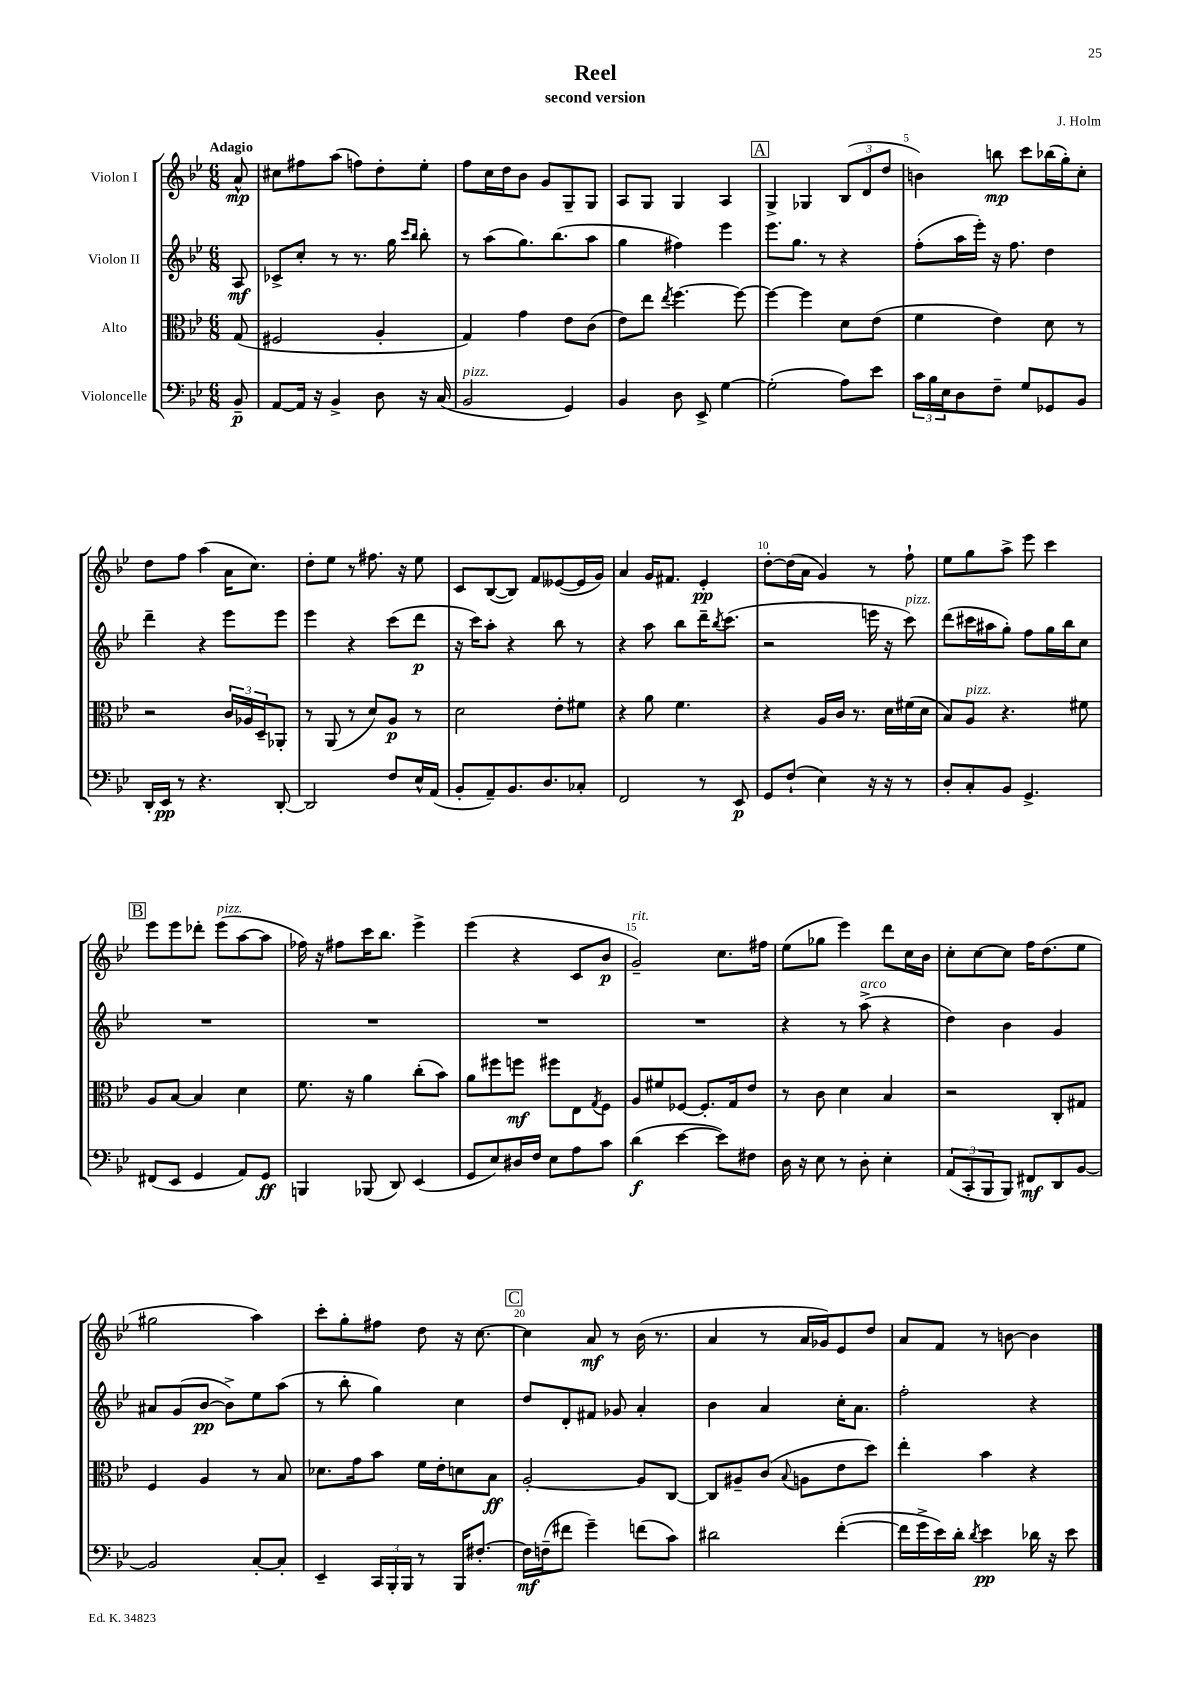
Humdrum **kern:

**kern	**dynam	**kern	**dynam	**kern	**dynam	**kern	**dynam
*part4	*part4	*part3	*part3	*part2	*part2	*part1	*part1
*staff4	*staff4	*staff3	*staff3	*staff2	*staff2	*staff1	*staff1
*I"Violoncelle	*	*I"Alto	*	*I"Violon II	*	*I"Violon I	*
*clefF4	*	*clefC3	*	*clefG2	*	*clefG2	*
*k[b-e-]	*	*k[b-e-]	*	*k[b-e-]	*	*k[b-e-]	*
*M6/8	*	*M6/8	*	*M6/8	*	*M6/8	*
=	=	=	=	=	=	=	=
!	!	!	!	!	!	!LO:TX:a:B:t=Adagio	!
8BB-~/	p	(8G/	.	8A/	mf	8a^^/	mp
=1	=1	=1	=1	=1	=1	=1	=1
[8AA/L	.	2F#X/	.	8c-X^/L	.	8cc#X\L	.
16AA/Jk]	.	.	.	8cc'/J	.	8ff#X\	.
16r	.	.	.	.	.	.	.
4BB-^/	.	.	.	8r	.	(8aa\J	.
.	.	.	.	8.r	.	8ffn\L)	.
8D\	.	4A'/	.	.	.	8dd'\	.
.	.	.	.	16gg\	.	.	.
.	.	.	.	16qqccc/LL	.	.	.
.	.	.	.	16qqbb-/JJ	.	.	.
16r	.	.	.	8bb-'\	.	8ee-'\J	.
(16C/	.	.	.	.	.	.	.
=2	=2	=2	=2	=2	=2	=2	=2
!LO:TX:a:i:t=pizz.	!	!	!	!	!	!	!
2BB-/	.	4G/)	.	8r	.	8ff\L	.
.	.	.	.	(8aa\L	.	16cc\L	.
.	.	.	.	.	.	16dd\J	.
.	.	4g\	.	8.gg\)	.	8b-\J	.
.	.	.	.	.	.	8g/L	.
.	.	.	.	(8.bb-\	.	.	.
4GG/)	.	8e-\L	.	.	.	8G~/	.
.	.	(8c\J	.	8aa\J	.	8G/J	.
=3	=3	=3	=3	=3	=3	=3	=3
4BB-/	.	8e-\L)	.	4gg\	.	8A/L	.
.	.	8ee-\J	.	.	.	8G/J	.
.	.	8qee-/	.	.	.	.	.
8D\	.	[4.ff\	.	4ff#X\)	.	4G/	.
8EE-^/	.	.	.	.	.	.	.
[4G\	.	.	.	4eee-\	.	4A/	.
.	.	8ff\_	.	.	.	.	.
!!LO:REH:place=s1:t=A
=4	=4	=4	=4	=4	=4	=4	=4
(2G'\]	.	4ff\_	.	8.eee-\L	.	4G^/	.
.	.	.	.	8.gg\J	.	.	.
.	.	4ff\]	.	.	.	4G-X/	.
.	.	.	.	8r	.	.	.
8A\L)	.	8d\L	.	4r	.	(12B-/L	.
.	.	.	.	.	.	12d/	.
8e-\J	.	(8e-\J	.	.	.	.	.
.	.	.	.	.	.	12dd/J	.
=5	=5	=5	=5	=5	=5	=5	=5
24c\LL	.	4f\	.	(8ff'\L	.	4bn\)	.
24B-\	.	.	.	.	.	.	.
24E-\J	.	.	.	.	.	.	.
8D\	.	.	.	16aa\L	.	.	.
.	.	.	.	16eee-'\JJ)	.	.	.
8F~\J	.	4e-\)	.	16r	.	8bbn\	mp
.	.	.	.	8.ff\	.	.	.
8G/L	.	.	.	.	.	8ccc\L	.
8GG-X/	.	8d\	.	4dd\	.	(16bb-X\L	.
.	.	.	.	.	.	16gg'\J)	.
8BB-/J	.	8r	.	.	.	8cc'\J	.
!!LO:LB:g=z
=6	=6	=6	=6	=6	=6	=6	=6
16DD'/LL	.	2r	.	4ddd~\	.	8dd\L	.
16EE-/JJ	pp	.	.	.	.	.	.
8r	.	.	.	.	.	8ff\J	.
4.r	.	.	.	4r	.	(4aa\	.
.	.	24c/LL	.	8eee-\L	.	16a\KL	.
.	.	24A-X/	.	.	.	.	.
.	.	.	.	.	.	8.cc\J)	.
.	.	24D~/J	.	.	.	.	.
[8DD'/	.	8AA-X'/J	.	8eee-\J	.	.	.
=7	=7	=7	=7	=7	=7	=7	=7
2DD/]	.	8r	.	4eee-\	.	8dd'\L	.
.	.	(8AA/	.	.	.	8ee-\J	.
.	.	8r	.	4r	.	8r	.
.	.	8d/L)	.	.	.	8.ff#X\	.
8F/L	.	8A/J	p	(8ccc\L	.	.	.
.	.	.	.	.	.	16r	.
16E-^^/L	.	8r	.	8ddd\J	p	8ee-\	.
(16AA/JJ	.	.	.	.	.	.	.
=8	=8	=8	=8	=8	=8	=8	=8
8BB-'/L	.	2d\	.	16r	.	8c/L	.
.	.	.	.	16ccc\KL)	.	.	.
8AA~/)	.	.	.	8aa'\J	.	([8B-/	.
8.BB-/	.	.	.	4r	.	8B-/J])	.
.	.	.	.	.	.	8f/L	.
8.D/	.	.	.	.	.	.	.
.	.	8e-'\L	.	8bb-\	.	([8e--X/	.
8C-X'/J	.	8f#X\J	.	8r	.	16e--/L]	.
.	.	.	.	.	.	16g/JJ)	.
=9	=9	=9	=9	=9	=9	=9	=9
2FF/	.	4r	.	4r	.	4a/	.
.	.	8a\	.	8aa\	.	16g/KL	.
.	.	.	.	.	.	8.f#X/J	.
.	.	4.f\	.	8bb-\L	.	.	.
8r	.	.	.	16ddd~\K	.	4e-'/	pp
.	.	.	.	8qbb-/	.	.	.
.	.	.	.	(8.ccc\J	.	.	.
8EE-/	p	.	.	.	.	.	.
=10	=10	=10	=10	=10	=10	=10	=10
8GG/L	.	4r	.	2r	.	[8dd'\L	.
(8F`/J	.	.	.	.	.	(16dd\L]	.
.	.	.	.	.	.	16a\JJ	.
4E-\)	.	16A/LL	.	.	.	4g/)	.
.	.	16c/JJ	.	.	.	.	.
.	.	8.r	.	.	.	.	.
16r	.	.	.	16eeen\	.	8r	.
16r	.	16d\LL	.	16r	.	.	.
!	!	!	!	!LO:TX:a:i:t=pizz.	!	!	!
8r	.	(16f#X\	.	8ccc\)	.	8ff`\	.
.	.	16d\JJ	.	.	.	.	.
=11	=11	=11	=11	=11	=11	=11	=11
8D'/L	.	8B-/L)	.	(8ddd\L	.	8ee-\L	.
!	!	!LO:TX:a:i:t=pizz.	!	!	!	!	!
8C'/	.	8A/J	.	16ccc#X\L	.	8gg\	.
.	.	.	.	16aa#X\J	.	.	.
8BB-/J	.	4.r	.	8gg'\J)	.	8aa^\J	.
4.GG^/	.	.	.	8ff\L	.	8eee-\	.
.	.	.	.	16gg\L	.	4ccc\	.
.	.	.	.	16bb-\J	.	.	.
.	.	8f#X\	.	8cc\J	.	.	.
!!LO:LB:g=z
!!LO:REH:place=s1:t=B
=12	=12	=12	=12	=12	=12	=12	=12
(8FF#X/L	.	8A/L	.	2.r	.	8eee-\L	.
8EE-/J	.	[8B-/J	.	.	.	8eee-\	.
4GG/	.	4B-/]	.	.	.	8ddd-X'\J	.
!	!	!	!	!	!	!LO:TX:a:i:t=pizz.	!
.	.	.	.	.	.	(8eee-\L	.
8AA/L)	.	4d\	.	.	.	[8aa\	.
8GG/J	ff	.	.	.	.	8aa\J]	.
=13	=13	=13	=13	=13	=13	=13	=13
4BBBn/	.	8.f\	.	2.r	.	16ff-X\)	.
.	.	.	.	.	.	16r	.
.	.	.	.	.	.	8ff#X\L	.
.	.	16r	.	.	.	.	.
(8BBB-X/	.	4a\	.	.	.	16ccc\K	.
.	.	.	.	.	.	8.bb-\J	.
8DD/)	.	.	.	.	.	.	.
(4EE-/	.	(8cc'\L	.	.	.	4eee-^\	.
.	.	8b-\J)	.	.	.	.	.
=14	=14	=14	=14	=14	=14	=14	=14
8GG/L	.	8a\L	.	2.r	.	(4eee-\	.
8E-/)	.	8ff#X\	.	.	.	.	.
16D#X/L	.	8ffn\J	mf	.	.	4r	.
16F/JJ	.	.	.	.	.	.	.
8E-\L	.	8ff#X\L	.	.	.	.	.
8A\	.	8E-\	.	.	.	8c/L	.
.	.	8qG/	.	.	.	.	.
8c\J	.	8F\J	.	.	.	8b-/J	p
=15	=15	=15	=15	=15	=15	=15	=15
!	!	!	!	!	!	!LO:TX:a:i:t=rit.	!
(4d\	f	8A/L	.	2.r	.	2g~/)	.
.	.	8f#X/	.	.	.	.	.
[4e-\	.	[8F-X/J	.	.	.	.	.
.	.	8.F-'/L]	.	.	.	.	.
8e-\L])	.	.	.	.	.	8.cc\L	.
.	.	16G/k	.	.	.	.	.
8F#X\J	.	8e-/J	.	.	.	.	.
.	.	.	.	.	.	16ff#X\Jk	.
=16	=16	=16	=16	=16	=16	=16	=16
16D\	.	8r	.	4r	.	(8ee-\L	.
16r	.	.	.	.	.	.	.
8E-\	.	8c\	.	.	.	8gg-X\J	.
8r	.	4d\	.	8r	.	4eee-\)	.
!	!	!	!	!LO:TX:a:i:t=arco	!	!	!
8D'\	.	.	.	(8aa^\	.	.	.
4E-'\	.	4B-/	.	4r	.	8ddd\L	.
.	.	.	.	.	.	16cc\L	.
.	.	.	.	.	.	16b-\JJ	.
=17	=17	=17	=17	=17	=17	=17	=17
(12AA/L	.	2r	.	4dd\)	.	8cc'\L	.
12CC'/	.	.	.	.	.	.	.
.	.	.	.	.	.	[8cc\	.
12BBB-/	.	.	.	.	.	.	.
8BBB-/J)	.	.	.	4b-\	.	8cc\J]	.
8FF#X/L	mf	.	.	.	.	16ff\KL	.
.	.	.	.	.	.	(8.dd\	.
8DD/	.	8C'/L	.	4g/	.	.	.
[8BB-/J	.	8G#X/J	.	.	.	8ee-\J	.
!!LO:LB:g=z
=18	=18	=18	=18	=18	=18	=18	=18
2BB-/]	.	4F/	.	8a#X/L	.	2gg#X\	.
.	.	.	.	(8g/	.	.	.
.	.	4A/	.	[8b-/J	pp	.	.
.	.	.	.	8b-^\L])	.	.	.
[8C'/L	.	8r	.	8ee-\	.	4aa\)	.
8C'/J]	.	8B-/	.	(8aa\J	.	.	.
=19	=19	=19	=19	=19	=19	=19	=19
4EE-~/	.	8.d-X\L	.	8r	.	8ccc'\L	.
.	.	.	.	8bb-'\	.	8gg'\	.
.	.	16g\k	.	.	.	.	.
24CC/LL	.	8b-\J	.	4gg\)	.	8ff#X\J	.
24BBB-'/	.	.	.	.	.	.	.
24BBB-/JJ	.	.	.	.	.	.	.
8r	.	16f\LL	.	.	.	8dd\	.
.	.	16e-'\J	.	.	.	.	.
16BBB-/KL	.	8dn\	.	4cc\	.	16r	.
[8.F#X'/J	.	.	.	.	.	[8.cc\	.
.	.	8B-\J	ff	.	.	.	.
!!LO:REH:place=s1:t=C
=20	=20	=20	=20	=20	=20	=20	=20
16F#\LL]	mf	[2A'/	.	8dd/L	.	4cc\]	.
(16Fn~\J	.	.	.	.	.	.	.
8f#X\J	.	.	.	8d'/	.	.	.
4g~\)	.	.	.	8f#X/J	.	8a/	mf
.	.	.	.	8g-X/	.	8r	.
(8fn\L	.	8A/L]	.	4a'/	.	(16b-\	.
.	.	.	.	.	.	8.r	.
8c\J)	.	[8C/J	.	.	.	.	.
=21	=21	=21	=21	=21	=21	=21	=21
2d#X\	.	8C/L]	.	4b-\	.	4a/	.
.	.	8A#X~/	.	.	.	.	.
.	.	(8c/J	.	4a/	.	8r	.
.	.	8qqB-/	.	.	.	.	.
.	.	8An\L	.	.	.	16a/LL	.
.	.	.	.	.	.	16g-X/J)	.
([4f'\	.	8e-\	.	16cc'\KL	.	8e-/	.
.	.	.	.	8.a\J	.	.	.
.	.	8dd\J)	.	.	.	8dd/J	.
=22	=22	=22	=22	=22	=22	=22	=22
16f\LL]	.	4ee-'\	.	2ff'\	.	8a/L	.
16g^\	.	.	.	.	.	.	.
16e-\)	.	.	.	.	.	8f/J	.
16d'\JJ	.	.	.	.	.	.	.
8qd/	.	.	.	.	.	.	.
4e-\	pp	4b-\	.	.	.	8r	.
.	.	.	.	.	.	[8bn\	.
16d-X\	.	4r	.	4r	.	4b\]	.
16r	.	.	.	.	.	.	.
8e-\	.	.	.	.	.	.	.
==	==	==	==	==	==	==	==
*-	*-	*-	*-	*-	*-	*-	*-
